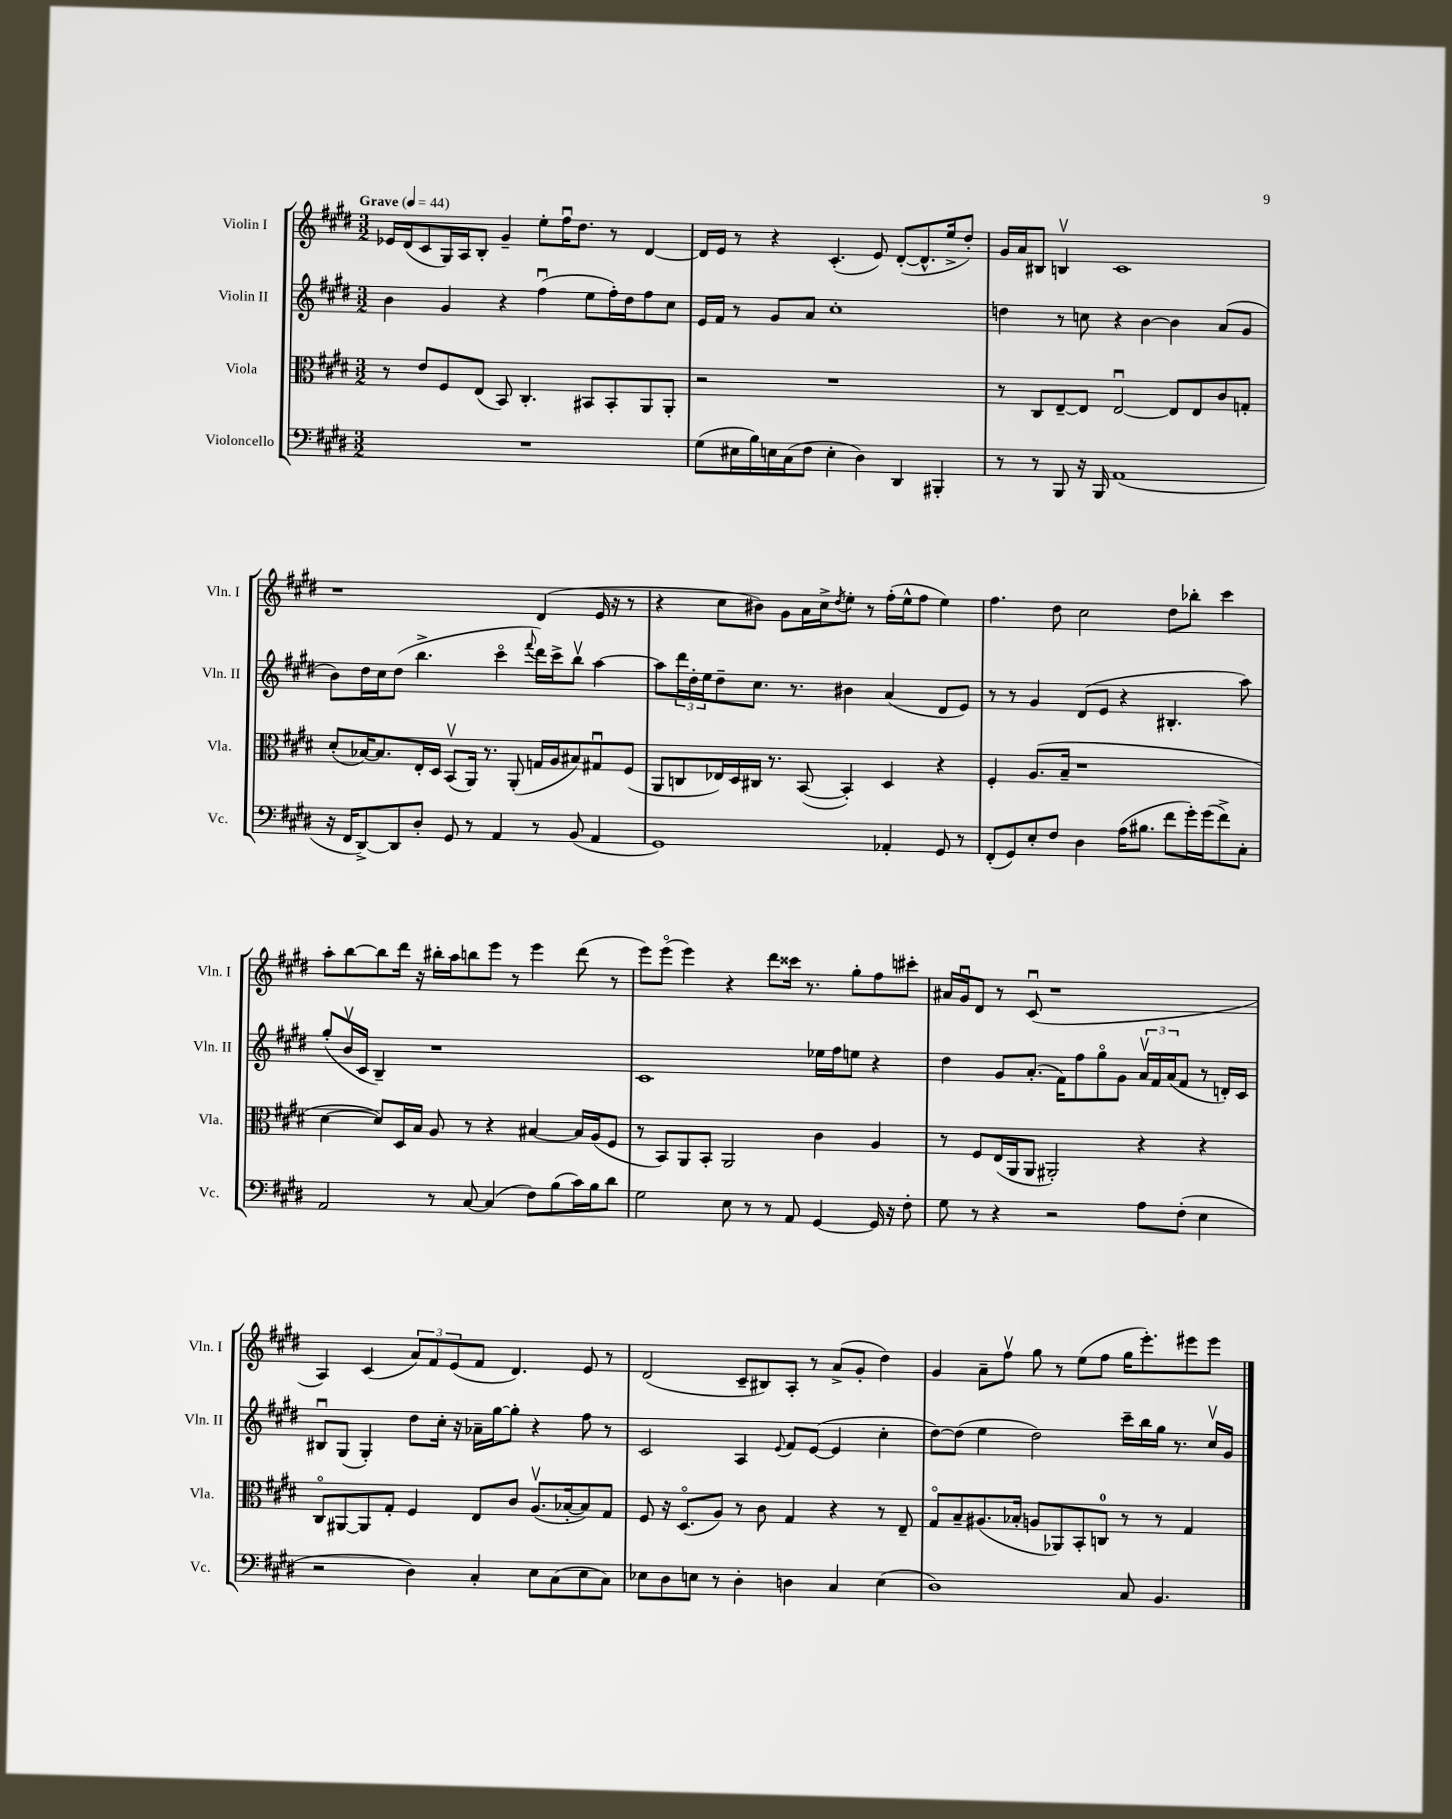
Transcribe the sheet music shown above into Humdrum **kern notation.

**kern	**kern	**kern	**kern
*staff4	*staff3	*staff2	*staff1
*clefF4	*clefC3	*clefG2	*clefG2
*k[f#c#g#d#]	*k[f#c#g#d#]	*k[f#c#g#d#]	*k[f#c#g#d#]
*M3/2	*M3/2	*M3/2	*M3/2
*MM44	*MM44	*MM44	*MM44
1.r	8r	4b\	16e-/LL
.	.	.	(16d#/J
.	8e/L	.	8c#/
.	8F#/	4g#/	16G#/L)
.	.	.	16A/J
.	(8E/J	.	8B'/J
.	8BB/)	4r	4g#~/
.	4.C#'/	.	.
.	.	(4ff#u\	8ee'\L
.	.	.	16ff#u\K
.	.	.	8.dd#\J
.	8BB#/L	8ee\L	.
.	8BB#'/	16ff#'\L)	8r
.	.	16dd#\J	.
.	8AA/	8ff#\	[4d#/
.	8AA'/J	8cc#\J	.
=	=	=	=
(8G#\L	2r	16e/LL	16d#/]LL
.	.	16f#/JJ	16e/JJ
16E#\L	.	8r	8r
16B\)	.	.	.
16E\	.	8g#/L	4r
(16C#\J	.	.	.
8F#\J	.	8a/J	.
4E'\	1r	1cc#'	(4.c#'/
4D#\)	.	.	.
.	.	.	8e/)
4DD#/	.	.	([8d#'/L
.	.	.	8.d#^^/]
4BBB#'/	.	.	.
.	.	.	16ee^/k
.	.	.	8dd#'/J)
=	=	=	=
8r	8r	4dd\	16g#/LL
.	.	.	16a/J
8r	8C#/L	.	8B#/J
8BBB/	[8E~/	8r	4Bv/
16r	8E/]J	8cc\	.
16BBB/	.	.	.
(1AA	[2Eu/	4r	1c#
.	.	[4b\	.
.	8E/]L	4b\]	.
.	8E/	.	.
.	8c#/	(8a/L	.
.	8G'/J	8g#/J	.
=	=	=	=
16r	(8d#'/L	8b\L)	1r
16FF#/LK	.	.	.
[8DD#^/)	[16B-/K)	16dd#\L	.
.	8.B-/]	16cc#\J	.
8DD#/]	.	(8dd#\J	.
8D#'/J	16E'/L	4.bb^\	.
.	16D#/JJ	.	.
8GG#/	(8BBv/L	.	.
8r	16AA/Jk)	.	.
.	8.r	.	.
4AA/	.	4ccc#o\	.
.	(8AA'/	.	.
.	.	8qqfff#/	.
8r	16G/LL	16ddd#\LL)	(4d#/
.	16A/J	16ccc#^\J	.
(8BB/	8B#/)	8bbv\J	.
4AA/	8G#u/	[4aa\	16e/
.	.	.	16r
.	(8F#/J	.	8r
=	=	=	=
1GG#)	8AA/L	8aa\]L	4r
.	8C/	24ddd#\L	.
.	.	24dd#'\	.
.	.	24ee\J	.
.	16E-/L)	8dd#~\	8cc#\L
.	16D#/	.	.
.	16C#/JJ	8.cc#\J	8b#\J)
.	8.r	.	.
.	.	.	8g#\L
.	.	8.r	.
.	([8BB/	.	16a\L
.	.	.	16cc#^\J
.	.	.	8qdd#/
.	4BB'/])	4b#\	8ee'\J
.	.	.	8r
4AA-'/	4D#/	(4a/	(16ff#'\LL
.	.	.	16ee^^\J
.	.	.	8ff#\J
8GG#/	4r	8d#/L	4ee\)
8r	.	8e/J)	.
=	=	=	=
(8FF#'/L	4F#'/	8r	4.ff#\
8GG#/)	.	8r	.
8E'/	(8.A/L	4g#/	.
8F#/J	.	.	8dd#\
.	16B~/Jk	.	.
4D#\	1r	(8d#/L	2cc#\
.	.	8e/J	.
(16A\LK	.	4r	.
8.B#\J	.	.	.
8f#\L	.	4.B#'/	8dd#\L
16g#'\L)	.	.	8bb-'\J
(16g#\J	.	.	.
8f#^\)	.	.	4ccc#\
8C#'\J	.	8aa\)	.
=	=	=	=
2AA/	[4d#\	(8gg#'/L	8aa'\L
.	.	16bv/L	[8bb\
.	.	16c#/JJ	.
.	8d#/]L)	4B~/)	8bb\]
.	16D#/L	.	16ddd#\Jk
.	16B/JJ	.	16r
8r	8A/	1r	16bb#'\LL
.	.	.	16aa\J
[8C#/	8r	.	8bb\
(4C#/]	4r	.	8eee\J
.	.	.	8r
8F#\L)	[4B#/	.	4eee\
(8B\	.	.	.
16c#\L)	16B#/]LL	.	(8ddd#\
16B\J	(16A/J	.	.
8d#\J	8F#/J	.	8r
=	=	=	=
2G#\	8r	1c#	8eee\L)
.	8BB/L)	.	(8eeeo\J
.	8AA/	.	4eee\)
.	8BB'/J	.	.
8E\	2AA/	.	4r
8r	.	.	.
8r	.	.	8ddd#\L
8AA/	.	.	16ccc##\Jk
.	.	.	8.r
[4GG#/	4c#\	16ee-\LL	.
.	.	16ff#\J	.
.	.	8ee\J	8gg#'\L
16GG#/]	4A/	4r	8ff#\
16r	.	.	.
8F#'\	.	.	8ccc#'\J
=	=	=	=
8G#\	8r	4dd#\	16a#/LL
.	.	.	16g#u/J
8r	8F#/L	.	8d#/J
4r	(16E/L	8g#/L	8r
.	16AA/J	.	.
.	8AA/J	(8.a'/J	(8c#u/
2r	2AA#'/)	.	1r
.	.	16f#\LK)	.
.	.	8ff#\	.
.	.	8gg#o\	.
.	.	8g#\J	.
8A\L	4r	24av/LL	.
.	.	24f#/	.
.	.	(24a/J	.
(8F#'\J	.	8f#/J	.
4E\	4r	8r	.
.	.	16d'/LL)	.
.	.	16c#/JJ	.
=	=	=	=
2r	8C#o/L	8B#u/L	4A/)
.	[8AA#/	(8G#/J	.
.	8AA#/]	4G#'/)	(4c#/
.	8G#'/J	.	.
4D#\)	4F#/	8dd#\L	12a/L)
.	.	.	12f#/
.	.	16cc#'\Jk	.
.	.	.	(12e/
.	.	16r	.
4C#'/	8E/L	16a-~\LL	8f#/J
.	.	[16gg#\J	.
.	8c#/J	8gg#'\]J	4.d#/)
8E\L	(8.Av/L	4r	.
(8C#\	.	.	.
.	[16B-'/k	.	.
8E\	8B-/])	8ff#\	8e/
8C#\J)	8G#/J	8r	8r
=	=	=	=
8E-\L	8F#/	2c#/	(2d#/
8D#\	16r	.	.
.	(8.D#o/L	.	.
8E\J	.	.	.
8r	8A/J)	.	.
4D#'\	8r	4A/	8c#~/L
.	8c#\	.	8B#/)
.	.	8qqe/	.
4D\	4G#/	8f#/L	8A'/J
.	.	([8e/J	8r
4C#/	4r	4e/]	(8a^/L
.	.	.	8g#'/J
(4E\	8r	4cc#'\	4dd#\)
.	8E~/	.	.
=	=	=	=
1D#)	8G#o/L	[8dd#\L)	4g#/
.	8B~/	(8dd#\]J	.
.	(8.A#/	4ee\	8a~\L
.	.	.	8ff#v\J
.	16B-'/Jk	.	.
.	8A/L	2dd#\)	8gg#\
.	8AA-/)	.	8r
.	8BB'/	.	(8ee\L
.	8C/J	.	8ff#\J
8C#/	8r	16ccc#~\LL	16gg#\LK
.	.	16bb\	8.eee'\)
4.BB/	8r	16gg#\JJ	.
.	.	8.r	.
.	4G#/	.	8eee#\
.	.	16cc#v/LL	8eee#\J
.	.	16g#/JJ	.
==	==	==	==
*-	*-	*-	*-
